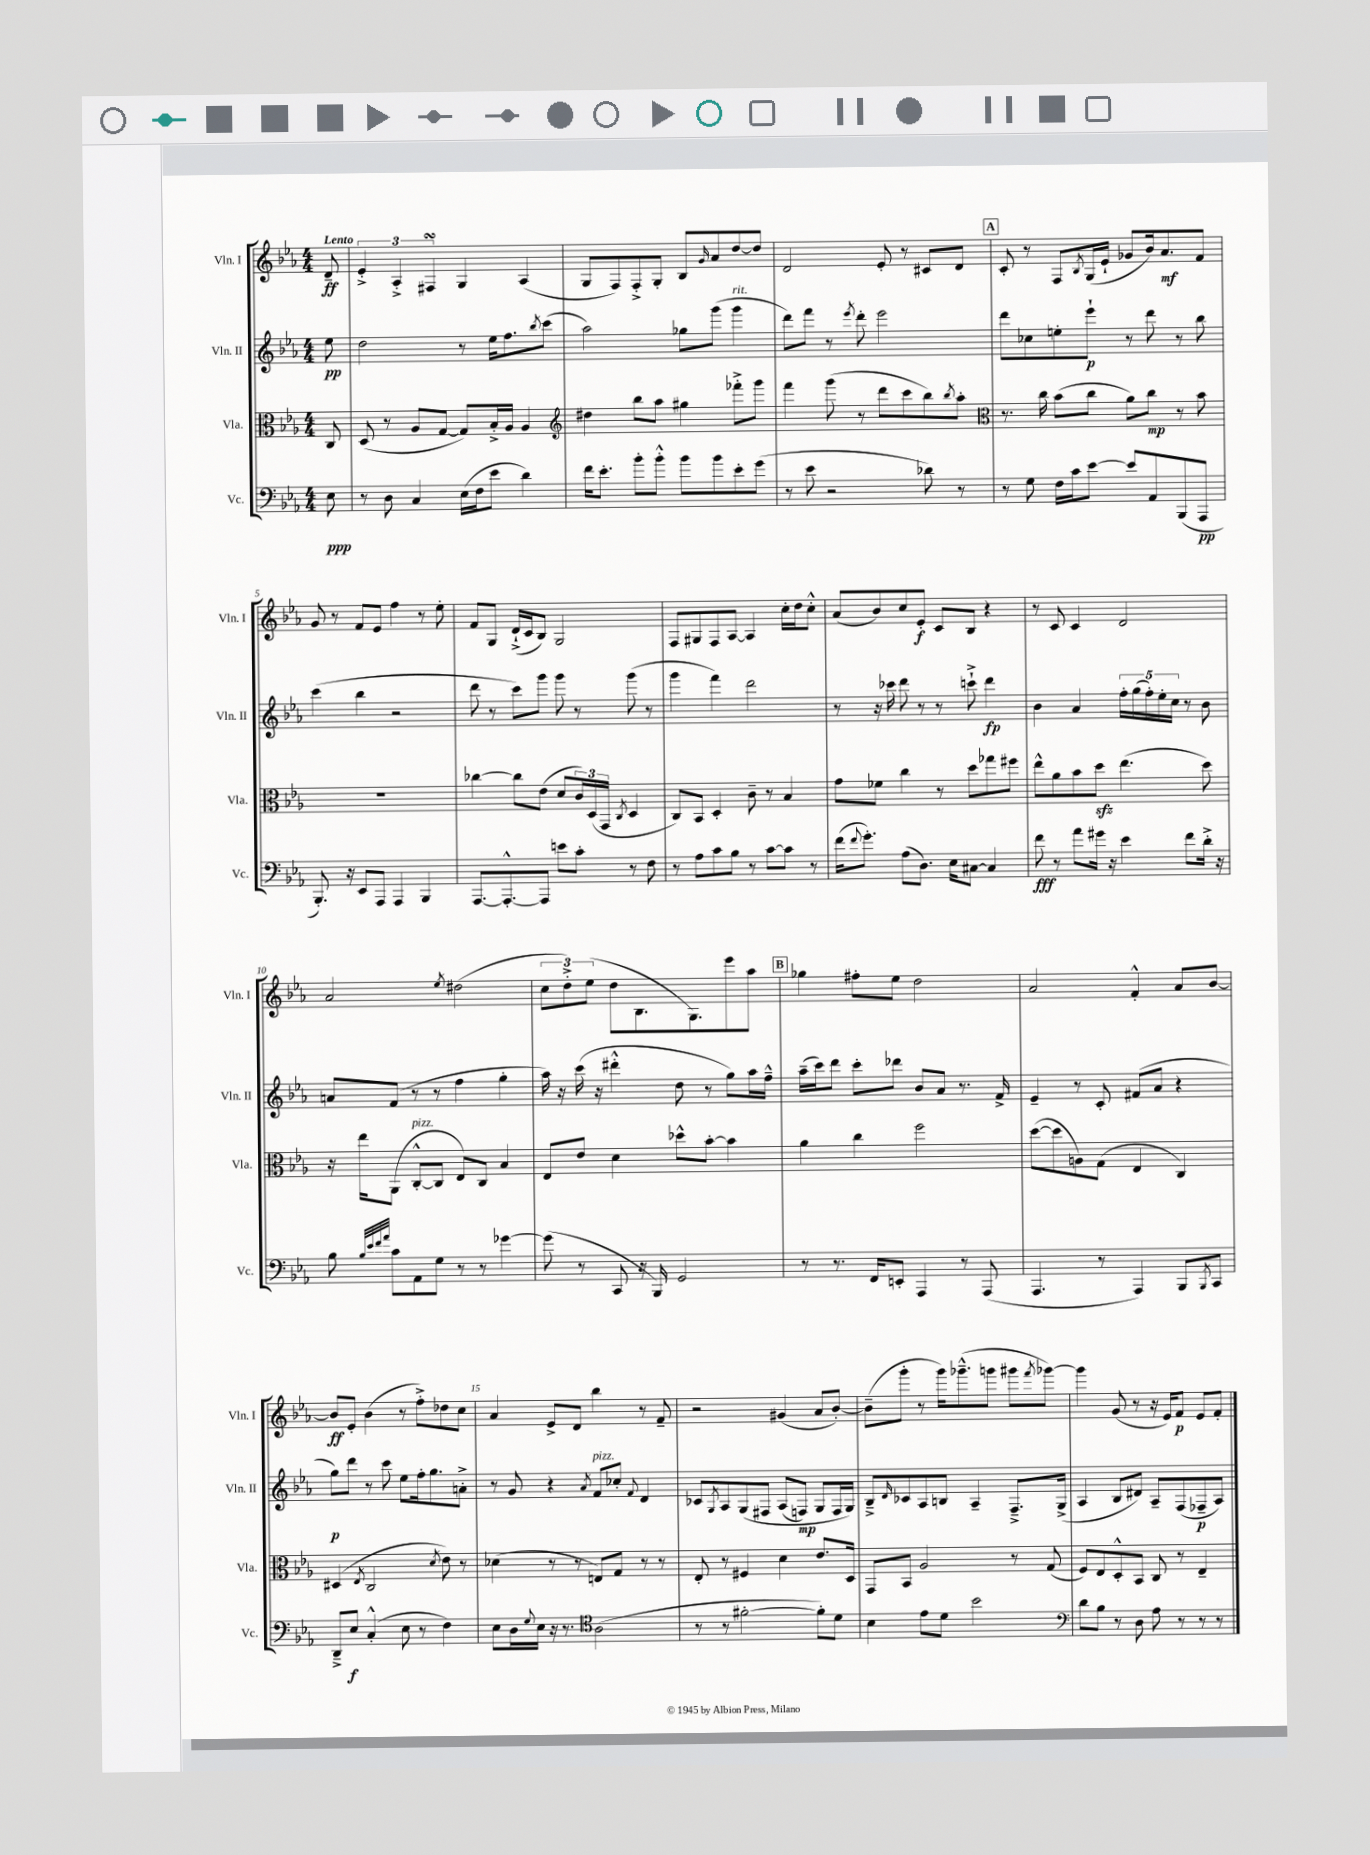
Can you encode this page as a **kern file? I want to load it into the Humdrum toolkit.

**kern	**kern	**kern	**kern
*staff4	*staff3	*staff2	*staff1
*clefF4	*clefC3	*clefG2	*clefG2
*k[b-e-a-]	*k[b-e-a-]	*k[b-e-a-]	*k[b-e-a-]
*M4/4	*M4/4	*M4/4	*M4/4
8E-	8C	8ee-	8d~
=	=	=	=
8r	(8D	2dd	6e-'^
8D	8r	.	.
.	.	.	6A-'^
4C	8A-	.	.
.	.	.	6F#
.	[8G	.	.
(16E-	8G])	8r	4G
16F	.	.	.
8e-	16B-'^	16ee-	.
.	16A-	8.ff	.
4d)	4A-	.	(4A-
.	.	8qbb-	.
.	.	(8ccc	.
=	=	=	=
*	*clefG2	*	*
16f	4dd#	2aa-)	8G
8.e-'	.	.	.
.	.	.	8F)
8b-'	8bb-	.	8F'^
8b-'^^	8aa-	.	8G'
8b-	4gg#	8gg-	8B-
.	.	.	16qqg
8b-	.	(8ggg	8a-
8e-'	8fff-'^	4ggg	[8dd
(8g	8ggg	.	8dd]
=	=	=	=
8r	4fff	8ddd)	2d
8e-	.	8fff	.
2r	(8ggg	8r	.
.	.	8qeee-	.
.	8r	8ddd'	.
.	8ddd	2eee-	8e-'
.	8ccc	.	8r
8d-)	8bb-)	.	8c#
.	8qbb-	.	.
8r	8aa-'	.	8d
=	=	=	=
*	*clefC3	*	*
8r	8.r	8ddd	8c'
8G	.	8cc-	8r
.	16cc	.	.
16F	(8b-	8ee'	8F
16c	.	.	.
.	.	.	8qB-
[8e-	8cc	8eee-`	(16G
.	.	.	16e-`
8e-]	8a-)	8r	8g-
8AA-	8cc	8ddd	16b-)
.	.	.	8.a-
(8BBB-	8r	8r	.
8AAA-	8b-	8bb-	8f
=	=	=	=
8.BBB-')	1r	(4ccc	8g
.	.	.	8r
16r	.	.	.
8EE-	.	4bb-	8f
8AAA-	.	.	8e-
4AAA-	.	2r	4ff
4BBB-	.	.	8r
.	.	.	8ee-'
=	=	=	=
[8.AAA-	[4cc-	8ddd	8f
.	.	8r	8G
8.AAA-'^^_	.	.	.
.	8cc-]	8ccc)	(16d`^
.	.	.	16c
8AAA-]	(8e-	8ggg	8B-)
8e	8d	8ggg	2G
8c'	24c)	8r	.
.	(24D	.	.
.	24GG	.	.
.	8qC	.	.
8r	4D	(8ggg	.
8F	.	8r	.
=	=	=	=
8r	8C)	4ggg	8F
8A-	8BB-	.	8G#
8c	4D'	4fff)	8F
8B-	.	.	[8A-
8r	8c~	2ddd	4A-]
[8c	8r	.	.
8c]	4B-	.	16cc'
.	.	.	16dd
8r	.	.	8cc'^^
=	=	=	=
(16f	8g	8r	(8a-
8qqf	.	.	.
8.g')	.	.	.
.	8f-	16r	8b-)
.	.	16ccc-	.
(8A-	4cc	8ddd	8cc
8.D)	.	8r	8e-'
.	8r	8r	8c
16E-	.	.	.
[8C#	8dd	8ccc`^	8B-
4C#]	8gg-	4ddd	4r
.	8ff#	.	.
=	=	=	=
8f	8ee-^^	4b-	8r
8r	8a-	.	8c
8a-	8b-	4a-	4c
16g#	8dd	.	.
16r	.	.	.
4e-	(4.ee-	20ff'	2d
.	.	(20gg	.
.	.	20ff')	.
.	.	20ee-'	.
.	.	20cc	.
8f	.	8r	.
16d'^	8dd)	8b-	.
16r	.	.	.
=	=	=	=
8B-	16r	8a	2a-
.	16ee-	.	.
32qqB-	.	.	.
32qqe-	.	.	.
32qqf	.	.	.
32qqa-	.	.	.
8c	(8AA-	(8f	.
8AA-	[8C'^^	8r	.
8G	8C]	8r	.
.	.	.	8qee-
8r	8E-)	4ff	(2dd#
8r	8C	.	.
[4g-	4B-	4gg'	.
=	=	=	=
(8g-]	8E-	16aa-)	12cc
.	.	16r	.
.	.	.	12dd'^)
8r	8e-	(16ccc	.
.	.	.	(12ee-
.	.	16r	.
8CC	4d	4ddd#'^^	8dd
16r	.	.	8.B-
16BBB-)	.	.	.
2GG	8dd-^^	8dd	.
.	.	.	8.G)
.	[8b-'	8r	.
.	4b-]	8gg)	8eee-
.	.	16aa-	8aa-
.	.	16ff~^^	.
=	=	=	=
8r	4a-	(16aa-~	4gg-
.	.	16ccc)	.
8.r	.	8ddd	.
.	4cc	8ccc'	8ff#'
16FF	.	.	.
8EE'	.	8ddd-	8ee-
4AAA-	2ff	8b-	2dd
.	.	8a-	.
8r	.	8.r	.
(8AAA-	.	.	.
.	.	16f^	.
=	=	=	=
4.AAA-	([8dd	4e-~	2a-
.	8dd]	.	.
.	8A)	8r	.
8r	(8G	8c'	.
4AAA-)	4E-	(8f#	4f'^^
.	.	8a-	.
8BBB-	4C)	4r	8a-
8qBBB-	.	.	.
8CC	.	.	[8b-
=	=	=	=
8DD~^	(4D#	8gg)	8b-]
8E-	.	8ddd	8e-'
.	8qE-	.	.
(4C'^^	2C	8r	(4b-
.	.	8ccc	.
8E-	.	8ee-	8r
8r	.	16ff'	8ff'^)
.	.	8.gg	.
.	8qd	.	.
4F)	8e-)	.	8dd-
.	8r	8a'^	8cc
=	=	=	=
8E-	(4d-	8r	4a-
16D	.	8g	.
8qqG	.	.	.
16E-	.	.	.
16r	8r	4r	8e-^
8.r	.	.	.
.	8r	.	8d
*clefC4	*	*	*
.	.	8qa-	.
(2A-	8E)	8f	4bb-
.	8G	8cc-'	.
.	.	8qqf	.
.	8r	4d	8r
.	8r	.	8f~
=	=	=	=
8r	8E-'	8c-	2r
.	.	8qG	.
8r	8r	8A-	.
[2f#'	4F#	&(8G	.
.	.	8F#	.
.	4d	(8A-	(4g#
.	.	8F)	.
8f#'])	8.e-	8G	8a-
8d	.	16F	[8b-')
.	16D	16G&)	.
=	=	=	=
4B-	8GG	8B-~^	(8b-~]
.	.	16qqd	.
.	8BB-	8c-	8ggg'
8e-	2A-	8A-	8r
8d	.	8B	16ggg)
.	.	.	(8.ggg-~^^
2b-	.	4A-~	.
.	.	.	8ggg
.	8r	8.F~^	8ggg#
.	.	.	8qfff
.	(8G	.	[8ggg-)
.	.	(16G^	.
=	=	=	=
*clefF4	*	*	*
8d	8F)	4A-	4ggg-]
8B-	8E-	.	.
8r	8D'^^	8B-	(8g
8D	8BB-	8d#)	8r
8A-	8C	8A-~	16r
.	.	.	16e-)
8r	8r	(8F	8f
8r	4E-~	8F-~	8e-
8r	.	8A-)	8f'
==	==	==	==
*-	*-	*-	*-
